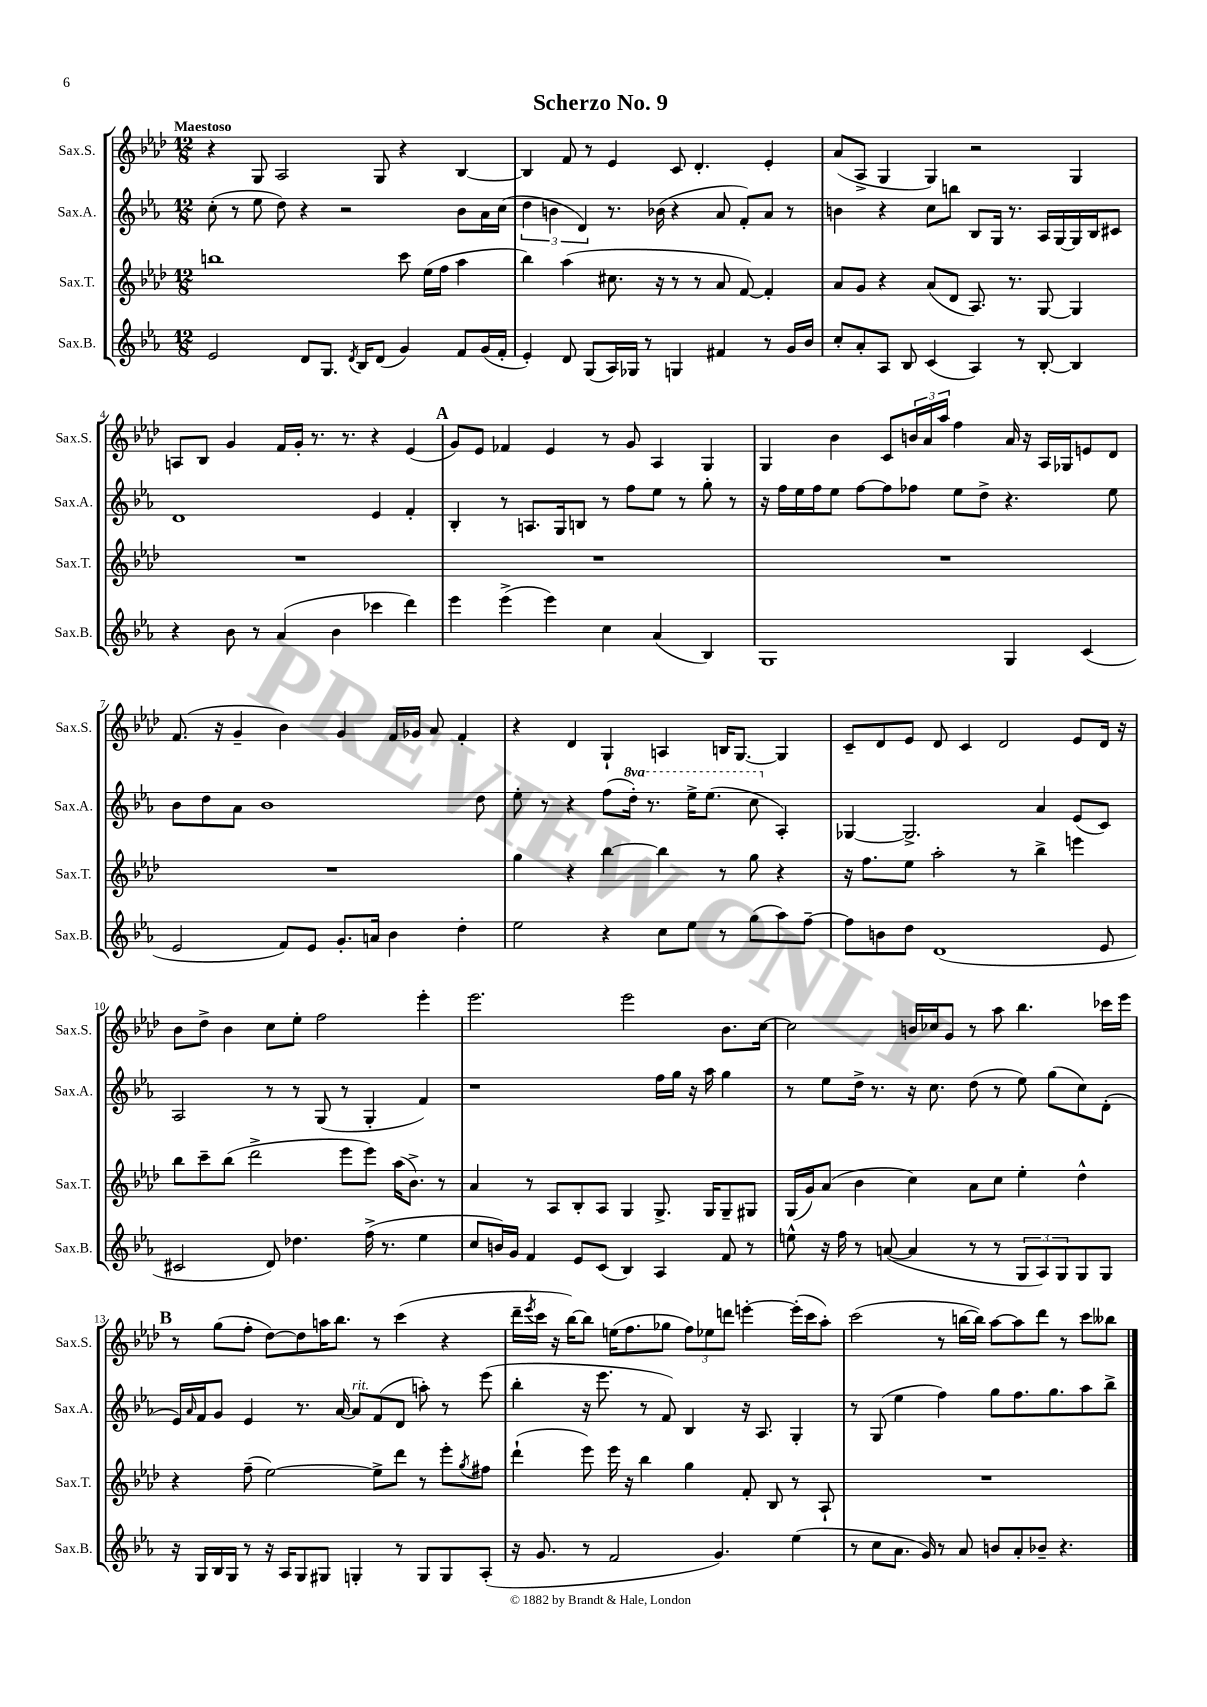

**kern	**kern	**kern	**kern
*part4	*part3	*part2	*part1
*staff4	*staff3	*staff2	*staff1
*I"Sax.B.	*I"Sax.T.	*I"Sax.A.	*I"Sax.S.
*I'Sax.B.	*I'Sax.T.	*I'Sax.A.	*I'Sax.S.
*clefG2	*clefG2	*clefG2	*clefG2
*k[b-e-a-]	*k[b-e-a-d-]	*k[b-e-a-]	*k[b-e-a-d-]
*M12/8	*M12/8	*M12/8	*M12/8
=1	=1	=1	=1
!	!	!	!LO:TX:a:B:t=Maestoso
2e-/	1bbn	(8cc'\	4r
.	.	8r	.
.	.	8ee-\	8G/
.	.	8dd\)	2A-/
8d/L	.	4r	.
8.G/J	.	.	.
.	.	2r	.
8qd/	.	.	.
16B-/KL	.	.	.
(8d/J	.	.	8G/
4g/)	8ccc\	.	4r
.	(16ee-\LL	.	.
.	16ff\JJ	.	.
8f/L	4aa-\	8b-\L	[4B-/
(16g/L	.	16a-\L	.
16f'/JJ	.	(16cc\JJ	.
=2	=2	=2	=2
4e-'/)	4bb-\)	6dd\	4B-/]
.	.	6bn\	.
8d/	(4aa-\	.	8f/
.	.	6d/)	.
(8G/L	.	.	8r
16A-/L)	8.cc#X\	8.r	4e-/
16G-X/JJ	.	.	.
8r	.	.	.
.	16r	(16b-X\	.
4Gn/	8r	4r	8c/
.	8r	.	4.d-'/
4f#X/	8a-/	8a-/	.
.	[8f/)	8f'/L)	.
8r	4f'/]	8a-/J	4e-'/
16g/LL	.	8r	.
16b-/JJ	.	.	.
=3	=3	=3	=3
8cc'/L	8a-/L	4bn\	(8a-/L
8a-'/	8g/J	.	8A-^/J
8A-/J	4r	4r	4G/
8B-/	.	.	.
(4c/	(8a-/L	8cc\L	4G/)
.	8d-/J	8bbn\J	.
4A-/)	8.A-/)	8B-/L	2r
.	.	16G/Jk	.
.	8.r	8.r	.
8r	.	.	.
[8B-'/	[8G/	16A-/LL	.
.	.	[16G/	.
4B-/]	4G/]	16G/]	4G/
.	.	16B-/J	.
.	.	8c#X/J	.
!!LO:LB:g=z
=4	=4	=4	=4
4r	1.r	1d	8An/L
.	.	.	8B-/J
8b-\	.	.	4g/
8r	.	.	.
(4a-/	.	.	16f/LL
.	.	.	16g'/JJ
.	.	.	8.r
4b-\	.	.	.
.	.	.	8.r
4ccc-X\	.	4e-/	4r
4ddd\)	.	4f'/	(4e-/
!!LO:REH:place=s1:t=A
=5	=5	=5	=5
4eee-\	1.r	4B-'/	8g/L)
.	.	.	8e-/J
(4eee-^\	.	8r	4f-X/
.	.	8.An/L	.
4eee-\)	.	.	4e-/
.	.	16G/k	.
.	.	8Bn/J	.
4cc\	.	8r	8r
.	.	8ff\L	8g/
(4a-/	.	8ee-\J	4A-/
.	.	8r	.
4B-/)	.	8gg'\	4G/
.	.	8r	.
=6	=6	=6	=6
1G	1.r	16r	4G/
.	.	16ff\LL	.
.	.	16ee-\	.
.	.	16ff\J	.
.	.	8ee-\J	4b-\
.	.	[8ff\L	.
.	.	8ff\]	8c/L
.	.	8ff-X\J	24bn/L
.	.	.	24a-/
.	.	.	24aa-/JJ
.	.	8ee-\L	4ff\
.	.	8dd^\J	.
4G/	.	4.r	16a-/
.	.	.	16r
.	.	.	16A-/LL
.	.	.	16G-X/J
(4c/	.	.	8en/
.	.	8ee-\	8d-/J
!!LO:LB:g=z
=7	=7	=7	=7
2e-/	1.r	8b-\L	(8.f/
.	.	8dd\	.
.	.	.	16r
.	.	8a-\J	4g~/
.	.	1b-	.
8f/L)	.	.	4b-\)
8e-/J	.	.	.
8.g'/L	.	.	4g/
16an/Jk	.	.	.
4b-\	.	.	16f/LL
.	.	.	16g-X/JJ
.	.	.	8a-/
4dd'\	.	.	4f'/
.	.	8dd\	.
=8	=8	=8	=8
2ee-\	4gg\	8ee-'\	4r
.	.	8r	.
.	4r	4r	4d-/
4r	[4bb-\	(8ff\L	4G`/
*	*	*8va	*
.	.	16ddd'\Jk)	.
.	.	8.r	.
8cc\L	4bb-\]	.	4An/
8ee-\J	.	16eee-^\KL	.
.	.	(8.eee-\J	.
8r	8r	.	16Bn/KL
.	.	.	[8.G/J
(8gg\L	8gg\	8ccc\	.
*	*	*X8va	*
8aa-\)	4r	4A-'/)	4G/]
[8ff~\J	.	.	.
=9	=9	=9	=9
8ff\L]	16r	[4G-X/	8c~/L
.	8.ff\L	.	.
8bn\	.	.	8d-/
8dd\J	8ee-\J	2.G-^/]	8e-/J
(1d	2aa-'\	.	8d-/
.	.	.	4c/
.	.	.	2d-/
.	8r	.	.
.	4bb-^\	4a-/	.
.	4eeen\	(8e-/L	8e-/L
8e-/	.	8c/J)	16d-/Jk
.	.	.	16r
!!LO:LB:g=z
=10	=10	=10	=10
2c#X/	8bb-\L	2A-/	8b-\L
.	8ccc~\	.	8dd-^\J
.	(8bb-\J	.	4b-\
.	2ddd-^\	.	.
8d/)	.	8r	8cc\L
4.dd-X\	.	8r	8ee-'\J
.	.	(8G/	2ff\
.	8eee-\L	8r	.
(16ff^\	8eee-\J)	4G'/	.
8.r	.	.	.
.	(16aa-\KL	.	.
.	8.b-^\J)	.	.
4ee-\	.	4f/)	4eee-'\
.	8r	.	.
=11	=11	=11	=11
8cc/L	4a-/	1r	2.eee-\
16bn/L)	.	.	.
16g/JJ	.	.	.
4f/	8r	.	.
.	8A-/L	.	.
8e-/L	8B-'/	.	.
(8c/J	8A-/J	.	.
4B-/)	4G/	.	2eee-\
4A-/	8.G^/	16ff\LL	.
.	.	16gg\JJ	.
.	.	16r	.
.	16G/KL	16aa-\	.
8f/	8G~/	4gg\	8.b-\L
8r	8G#X/J	.	.
.	.	.	[16cc\Jk
=12	=12	=12	=12
8een^^\	(16G/LL	8r	2cc\]
.	16g/J)	.	.
16r	(8a-/J	8ee-\L	.
16ff\	.	.	.
8r	4b-\	16dd^\Jk	.
.	.	8.r	.
([8an/	.	.	.
4a/]	4cc\)	16r	16bn/LL
.	.	8.cc\	16cc-X/J
.	.	.	8g/J
8r	8a-\L	(8dd\	8r
8r	8cc\J	8r	8aa-\
12G/L	4ee-'\	8ee-\)	4.bb-\
12A-/)	.	.	.
.	.	(8gg\L	.
12G/	.	.	.
8G/	4dd-^^\	8cc\)	.
8G/J	.	(8d'\J	16ccc-X\LL
.	.	.	16eee-\JJ
!!LO:LB:g=z
!!LO:REH:place=s1:t=B
=13	=13	=13	=13
16r	4r	16e-/LL)	8r
.	.	16qqa-/	.
16G/LL	.	16f/J	.
16B-/	.	8g/J	(8gg\L
16G/JJ	.	.	.
8r	(8ff~\	4e-/	8ff'\J
16r	[2ee-\)	.	[8dd-\L)
16A-/KL	.	.	.
8G/	.	8.r	8dd-\]
8G#X/J	.	.	16aan\K
.	.	[16a-/	8.bb-\J
!	!	!LO:TX:a:i:t=rit.	!
4Gn'/	.	8a-/L]	.
.	8ee-^\L]	(8f/	8r
8r	8ddd-\J	8d/J	(4ccc\
8G/L	8r	8aan'\)	.
8G/	8eee-'\L	8r	4r
.	8qgg/	.	.
(8A-'/J	8ff#X\J	(8eee-\	.
=14	=14	=14	=14
16r	(4ddd-`\	4bb-'\	16ddd-~\LL
.	.	.	8qeee-/
8.g/	.	.	16ccc\JJ
.	.	.	16r
.	.	.	[16bb-\KL)
8r	8eee-\)	16r	8bb-\J]
.	.	8.eee-\	.
2f/	16eee-\	.	(16een\KL
.	16r	.	8.ff\
.	4bb-\	8r	.
.	.	8f/)	8gg-X\J
.	4gg\	4B-/	12ff\L)
.	.	.	12ee-X\
4.g/)	.	.	.
.	.	.	12dddn\J
.	8f'/	16r	[4eeen'\
.	.	8.A-/	.
.	8B-/	.	.
(4ee-\	8r	4G'/	(16eee'\LL]
.	.	.	16ccc\J
.	8A-`/	.	8aa-'\J)
=15	=15	=15	=15
8r	1.r	8r	(2ccc\
8cc\L	.	(8G/	.
8.a-\J	.	4ee-\	.
16g/)	.	.	.
8r	.	4ff\)	8r
8a-/	.	.	[16bbn\LL
.	.	.	16bb\JJ])
8bn/L	.	8gg\L	[8aa-\L
8a-'/	.	8.ff\	8aa-\]
8b-X~/J	.	.	8ddd-\J
.	.	8.gg\	.
4.r	.	.	8r
.	.	8aa-\	8ccc\L
.	.	8bb-^\J	8bb--X\J
==	==	==	==
*-	*-	*-	*-
